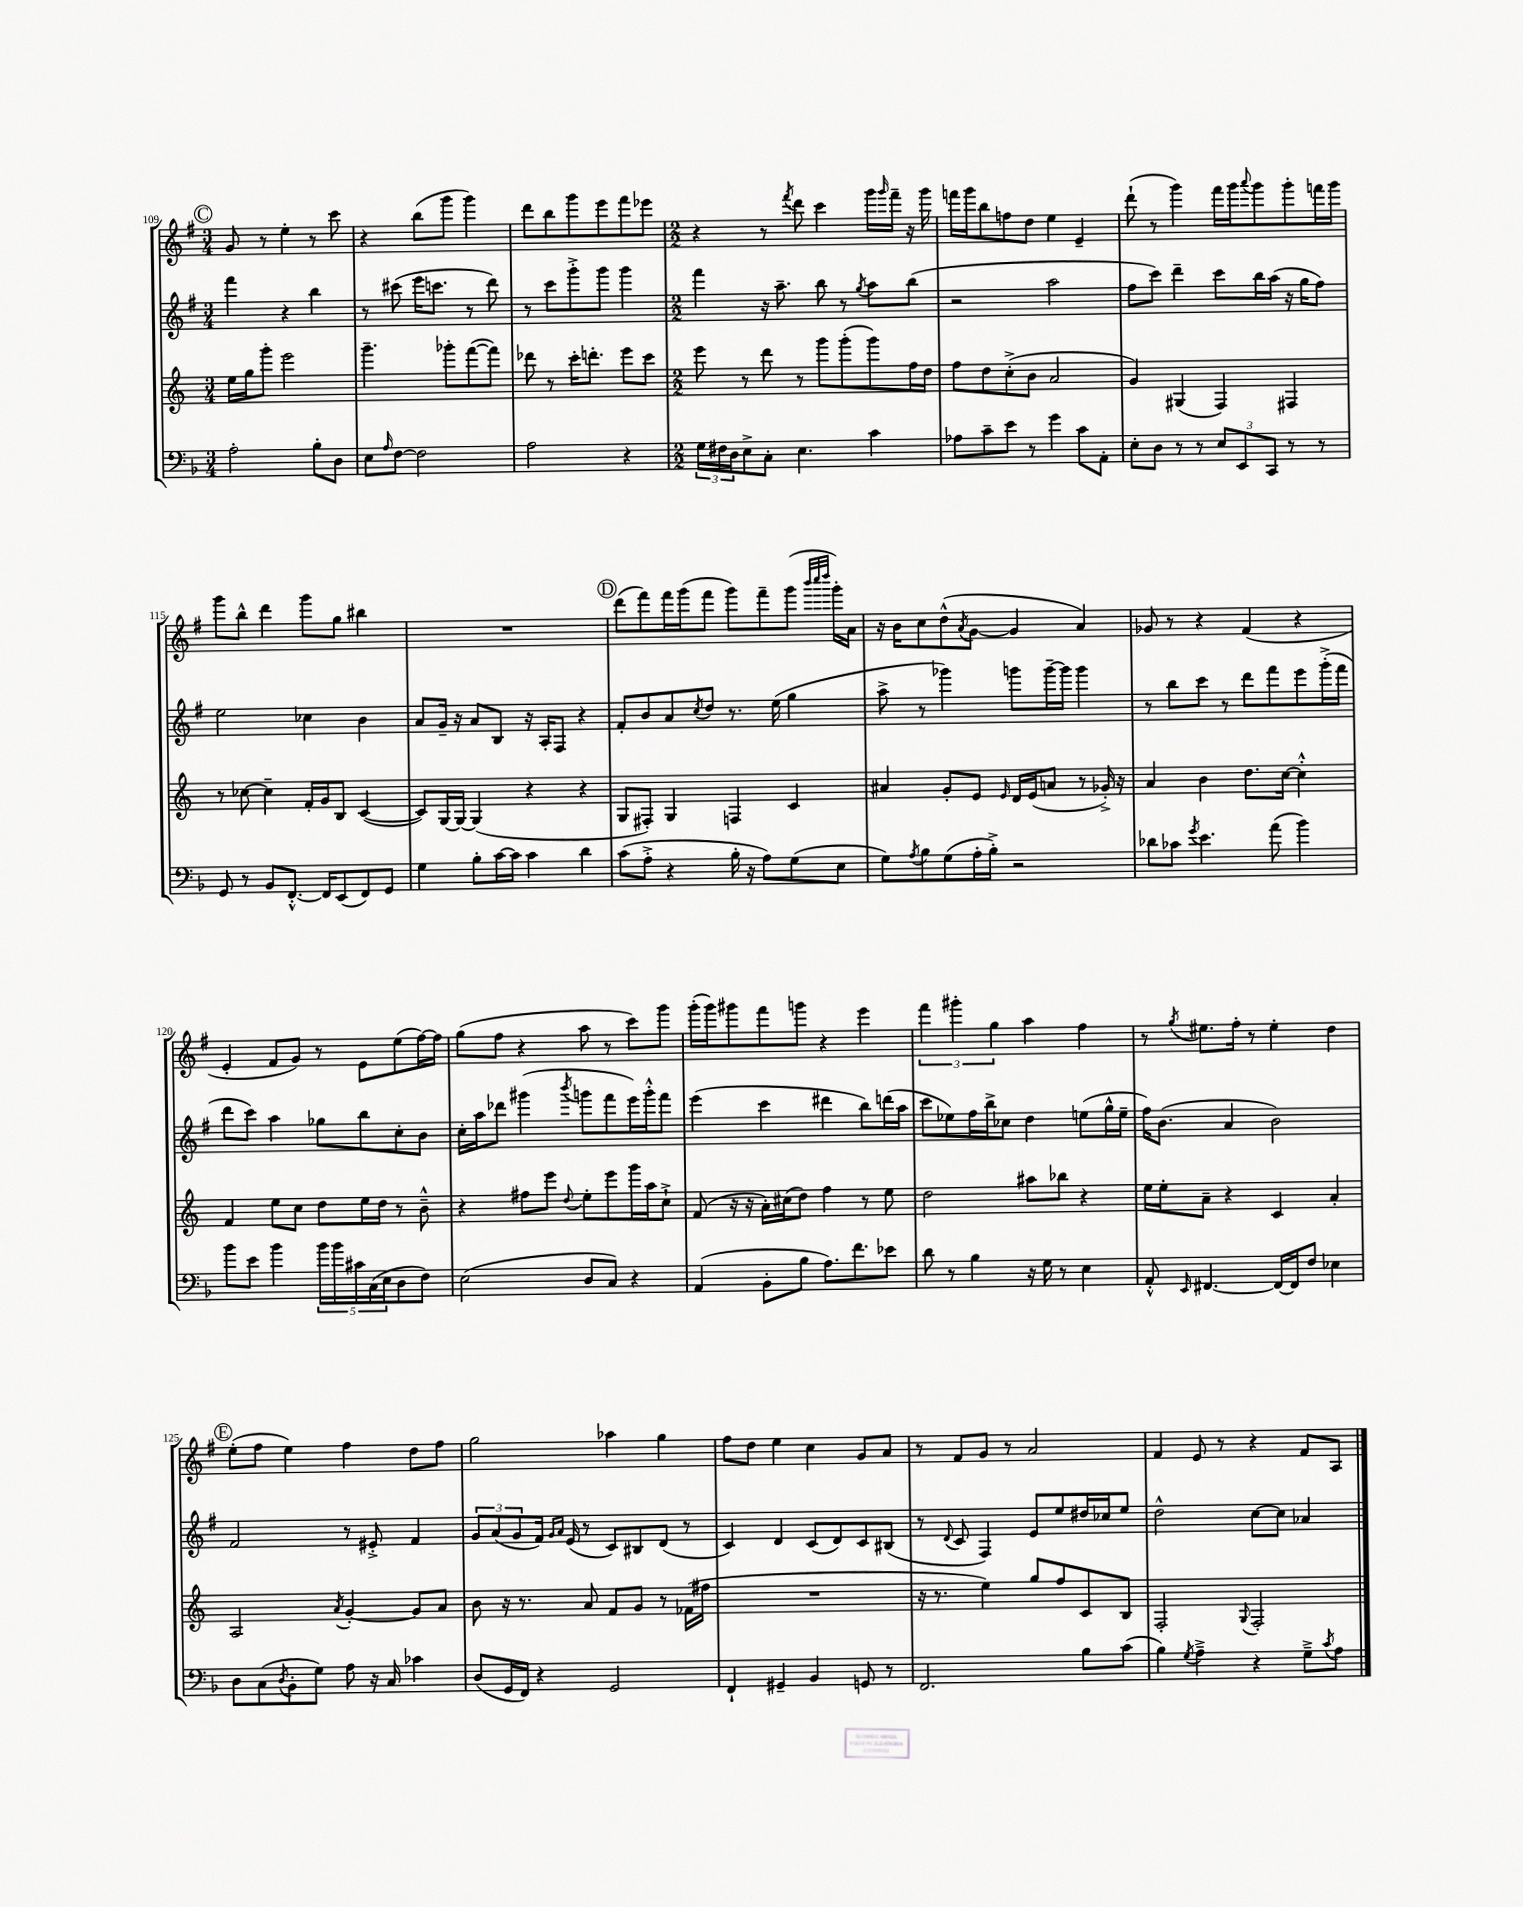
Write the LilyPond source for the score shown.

<<
\new StaffGroup <<
\new Staff = "s0" {
    \clef treble \key g \major \numericTimeSignature \time 3/4
    \mark \markup { \circle "C" } g'8 r8 e''4-. r8 c'''8 |
    r4 b''8( g'''8 g'''4) |
    d'''8 b''8 g'''8 e'''8 fis'''8 ees'''8 |
    \numericTimeSignature \time 2/2 r4 r8 \acciaccatura { fis'''8 } d'''8 c'''4 g'''16 \grace { g'''16 } fis'''16-- r16 g'''16 |
    f'''16 g'''16 b''8 f''8 d''8 e''4 e'4-- |
    d'''8-!( r8 g'''4) fis'''16 g'''16 \appoggiatura { a'''8 } g'''8 g'''8-. f'''16 g'''16 |
    g'''8 b''8-^ d'''4 g'''8 g''8 bis''4 |
    R1 |
    \mark \markup { \circle "D" } d'''8( fis'''8) fis'''16 g'''16( fis'''8 g'''8) fis'''8-- g'''8( \grace { b'''32 c''''32 d''''32 } g'''16-.) a'16 |
    r16 b'16 c''8 d''8-^( \acciaccatura { a'8 } g'8~ g'4 a'4) |
    ges'8 r8 r4 fis'4( r4 |
    e'4-. fis'8 g'8) r8 e'8 e''8( fis''16~) fis''16 |
    g''8( fis''8 r4 a''8 r8 c'''8) g'''8 |
    g'''16-.( g'''16) gis'''8 fis'''8 g'''8 r4 e'''4 |
    \tuplet 3/2 { fis'''4 gis'''4-. g''4 } a''4 fis''4 |
    r8 \acciaccatura { g''8 } eis''8. fis''16-. r8 eis''4-. d''4 |
    \mark \markup { \circle "E" } e''8-.( fis''8 e''4) fis''4 d''8 fis''8 |
    g''2 aes''4 g''4 |
    fis''8 d''8 e''4 c''4 g'8 a'8 |
    r8 fis'8 g'8 r8 a'2 |
    fis'4 e'8 r8 r4 fis'8 a8 \bar "|." |
}
\new Staff = "s1" {
    \clef treble \key g \major \numericTimeSignature \time 3/4
    \mark \markup { \circle "C" } fis'''4 r4 b''4 |
    r8 cis'''8( e'''16 c'''8. r8 d'''8) |
    r8 c'''8 g'''8-.-> g'''8 g'''4 |
    \numericTimeSignature \time 2/2 fis'''4 r16 a''8.-- b''8 r8 \acciaccatura { g''8 } a''8 b''8( |
    r2 a''2 |
    fis''8 c'''8) d'''4-- c'''8 b''16 a''16( r16 g''16 fis''8) |
    e''2 ces''4 b'4 |
    a'8 g'16-- r16 a'8 b8 r16 a16-. fis8 r4 |
    \mark \markup { \circle "D" } fis'8-. b'8 a'8 \acciaccatura { c''8 } d''8 r8. e''16( g''4 |
    a''8-> r8 ges'''4) g'''8 g'''16~-- g'''16 g'''4 |
    r8 b''8 c'''8 r8 d'''8 fis'''8 e'''8 g'''16-.->( fis'''16 |
    d'''8 c'''8) a''4 ges''8 b''8 c''8-. b'8 |
    c''16-. a''16 des'''8 gis'''4( \acciaccatura { b'''8 } g'''8 fis'''8 e'''16) g'''16-.-^ fis'''8 |
    e'''4( c'''4 dis'''4 b''8) d'''16( a''16 |
    c'''8 ees''8) fis''16 b''16-> ces''8 d''4 e''8( g''16-^ e''16-- |
    fis''16) b'8.( a'4 b'2) |
    \mark \markup { \circle "E" } fis'2 r8 eis'8-.-> fis'4 |
    \tuplet 3/2 { g'8 a'8( g'8 } fis'16) \grace { g'16 a'16 } e'16( r8 c'8) bis8 d'8( r8 |
    c'4) d'4 c'8( d'8) c'8 bis8( |
    r8 \appoggiatura { d'8 } c'8 fis4) e'8 e''8 dis''16 ces''16 e''8 |
    d''2-^ c''8~ c''8 aes'4 \bar "|." |
}
\new Staff = "s2" {
    \clef treble \key c \major \numericTimeSignature \time 3/4
    \mark \markup { \circle "C" } e''16 g''16 g'''8-. e'''2 |
    g'''4.-- ges'''8-. f'''8~( f'''8) |
    des'''8 r8 c'''16-. d'''8.-. e'''8 c'''8 |
    \numericTimeSignature \time 2/2 e'''8 r8 d'''8 r8 g'''8 g'''8-.( g'''8) f''16 d''16 |
    f''8 d''8 c''8-.->( b'8 a'2 |
    g'4) gis4( f4) fis4 |
    r8 ces''8~ ces''4-- f'16-. g'16 b8 c'4~( |
    c'8) g16~ g16~ g4( r4 r4 |
    \mark \markup { \circle "D" } g8 fis8-.) g4 f4 c'4 |
    ais'4 g'8-. e'8 \grace { e'16 } d'16 e'16( a'8 r8 ges'16-.->) r16 |
    a'4 b'4 d''8. c''16~ c''4-.-^ |
    f'4 e''8 c''8 d''8 e''16 d''16 r8 b'8---^ |
    r4 fis''8 e'''8 \appoggiatura { d''8 } e''8-. e'''8 g'''16 a''16 c''8-!-> |
    f'8( r16 r16 a'16-.) cis''16( d''8) f''4 r8 e''8 |
    d''2 ais''8 bes''8 r4 |
    e''16 e''16-. a'8-- r4 c'4 a'4-. |
    \mark \markup { \circle "E" } a2 \acciaccatura { a'8 } g'4~-. g'8 a'8 |
    b'8 r16 r8. a'8 f'8 g'8 r8 fes'16( fis''16 |
    R1 |
    r16 r8. e''4) g''8 f''8 c'8 b8 |
    f2-. \appoggiatura { g8 } f2-. \bar "|." |
}
\new Staff = "s3" {
    \clef bass \key f \major \numericTimeSignature \time 3/4
    \mark \markup { \circle "C" } a2-. bes8-. d8 |
    e8 \grace { a16 } f8~ f2 |
    a2 r4 |
    \numericTimeSignature \time 2/2 \tuplet 3/2 { g16 fis16 d16 } e8-> c8-. e4. c'4 |
    aes8 c'8-- e'8 r8 g'4 c'8 a,8-. |
    e8-. d8 r8 r8 \tuplet 3/2 { e8 e,8 c,8 } r8 r8 |
    g,8 r8 bes,8 f,8.~-.-^ f,16 e,8( f,8) g,8 |
    g4 bes8-. c'16~ c'16 c'4 d'4 |
    \mark \markup { \circle "D" } c'8( a8-.-> r4 bes16-. r16 a8) g8( e8 |
    g8) \acciaccatura { a8 } bes8 g8( a16-. bes16-.->) r2 |
    des'8 ces'8 \acciaccatura { g'8 } e'4. a'8( bes'4) |
    bes'8 e'8 bes'4 \tuplet 5/4 { bes'16 bes'16 cis'16 c16( e16 } d8 f8) |
    e2( d8 c8) r4 |
    a,4( bes,8-. bes8 a8.) f'8. ees'8 |
    d'8 r8 bes4 r16 g16 r8 e4 |
    a,8-.-^ \grace { e,16 } fis,4.~ fis,16~ fis,16 f8 ees4 |
    \mark \markup { \circle "E" } d8 c8( \acciaccatura { d8 } bes,8-. g8) a8 r16 c16 ces'4 |
    d8( g,16 f,16) r4 g,2 |
    f,4-! gis,4-- bes,4 g,8 r8 |
    f,2. bes8 c'8( |
    bes4) \acciaccatura { g8 } a4---> r4 g8---> \acciaccatura { c'8 } a8 \bar "|." |
}
>>
>>
\layout { \context { \Score currentBarNumber = #109 } }
